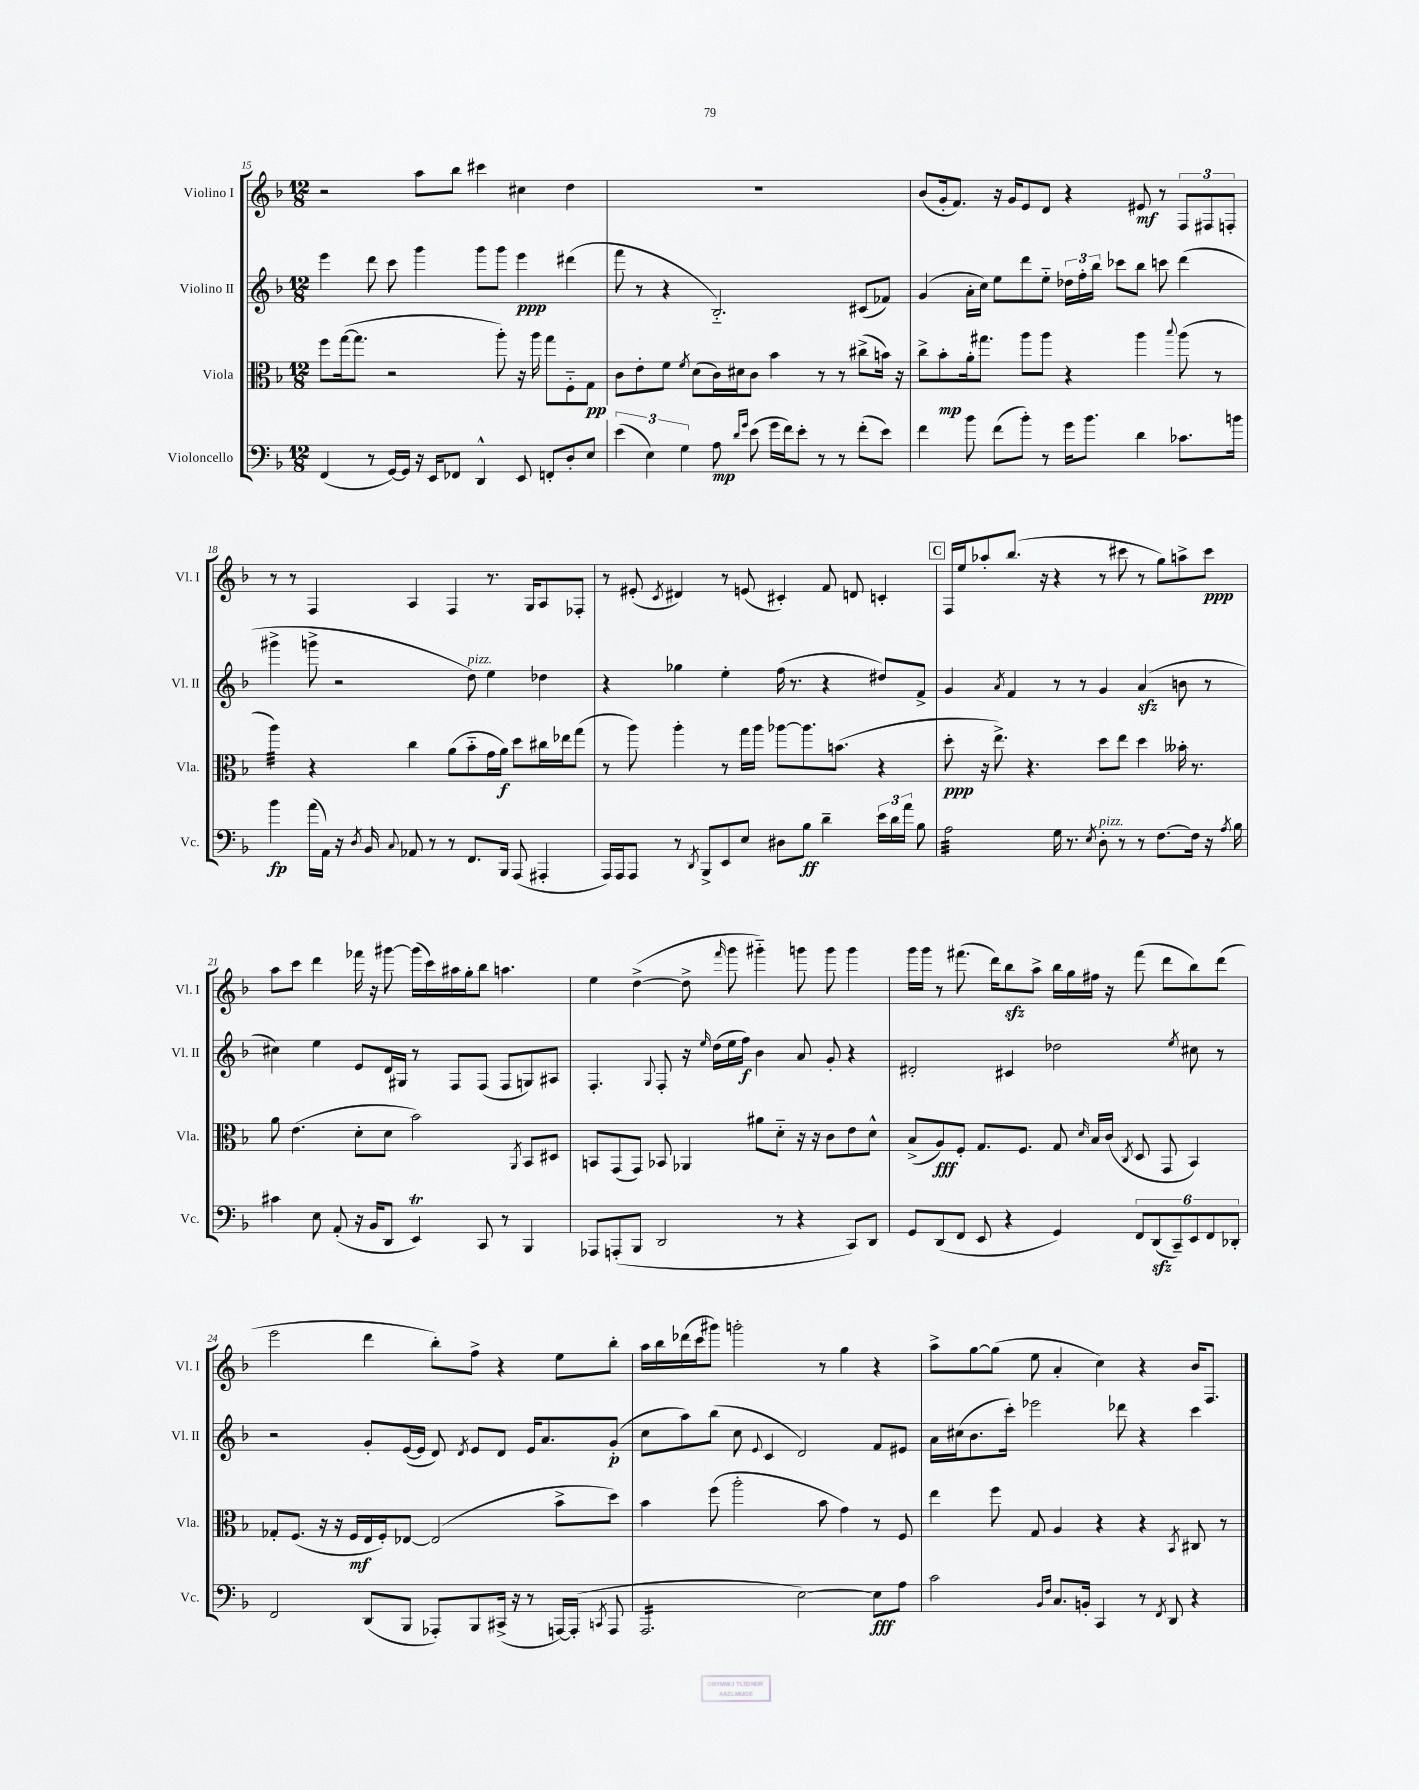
<<
\new StaffGroup <<
\new Staff = "s0" \with { instrumentName = "Violino I" shortInstrumentName = "Vl. I" } {
    \clef treble \key f \major \numericTimeSignature \time 12/8
    \autoBeamOff r2 a''8[ bes''8] cis'''4 cis''4 d''4 |
    R1. |
    bes'8[( g'16-. f'8.]) r16 g'16[ e'8 d'8] r4 eis'8\mf r8 \tuplet 3/2 { f8[ fis8 f8]-. } |
    r8 r8 f4 a4 f4 r8. g16[ a8 fes8]-. |
    r8 eis'8-.( \acciaccatura { c'8 } dis'4) r8 e'8( cis'4-.) f'8 d'8 c'4-. |
    \mark \markup { \box "C" } f16[ e''16 aes''8-. bes''8.]( r16 r4 r8 cis'''8 r8 g''8[) a''8-> cis'''8]\ppp |
    a''8[ c'''8] d'''4 fes'''16 r16 gis'''8~ gis'''16[( c'''16) ais''16 g''16-. bes''8] a''4. |
    e''4 d''4~->( d''8-> \grace { f'''16 } g'''8 gis'''4-_) g'''8 g'''8 g'''4 |
    g'''16[ g'''16] r8 fis'''8.( d'''16[) bes''8\sfz a''8]-> bes''16[ g''16 fis''16] r16 fis'''8( d'''8[ bes''8) d'''8]( |
    e'''2 d'''4 bes''8[-.) f''8]-> r4 e''8[ bes''8]-. |
    a''16[ bes''16 des'''16( c'''16 gis'''8]) g'''2-. r8 g''4 r4 |
    a''8[-> g''8~ g''8]( e''8 a'4-. c''4) r4 bes'16[ f8.] \bar "|." |
}
\new Staff = "s1" \with { instrumentName = "Violino II" shortInstrumentName = "Vl. II" } {
    \clef treble \key f \major \numericTimeSignature \time 12/8
    \autoBeamOff e'''4 d'''8 c'''8 g'''4 g'''8[ g'''8] e'''4\ppp dis'''4( |
    f'''8 r8 r4 bes2.-_) cis'8[( fes'8]) |
    g'4( a'16[-. c''16]) e''8[ d'''8 e''8]-_ \tuplet 3/2 { des''16[ f''16-. bes''16] } ces'''8[ bes''8] c'''8 d'''4( |
    gis'''4-> g'''8-> r2 d''8^\markup { \italic "pizz." }) e''4 des''4 |
    r4 ges''4 e''4-. f''16( r8. r4 dis''8[) f'8]-> |
    \mark \markup { \box "C" } g'4 \acciaccatura { a'8 } f'4 r8 r8 g'4 a'4\sfz( b'8 r8 |
    cis''4) e''4 e'8[ d'16 gis16] r8 f8[ f8]( f8[ g8) ais8] |
    f4.-. \appoggiatura { g8 } f8-. r16 \grace { e''16 } d''16[( e''16 f''16]\f) bes'4 a'8 g'8-. r4 |
    dis'2-. cis'4 des''2 \acciaccatura { e''8 } cis''8 r8 |
    r2 g'8[-. e'16~( e'16] d'8) \acciaccatura { d'8 } e'8[ d'8] e'16[ a'8. g'8]-.\p( |
    c''8[ a''8) bes''8]( c''8 \appoggiatura { e'8 } c'4 d'2) f'8[ eis'8] |
    a'16[ cis''16( bes'8. c'''16]-.) ees'''2 des'''8 r4 c'''4 \bar "|." |
}
\new Staff = "s2" \with { instrumentName = "Viola" shortInstrumentName = "Vla." } {
    \clef alto \key f \major \numericTimeSignature \time 12/8
    \autoBeamOff f''8[ g''16~( g''8.] r2 a''8-.) r16 a''16 g''8[ f8-_ g8]\pp |
    c'8[ e'8-. f'8] \acciaccatura { f'8 } d'8[( c'16) dis'16 c'8] bes'4 r8 r8 cis''8[->( b'16]) r16 |
    c''8[-> bes'8-.\mp a'16-. gis''8.] a''8[ a''8] r4 a''4 \appoggiatura { bes''8 } a''8( r8 |
    a''4:32) r4 c''4 a'8[( bes'8-_ g'16 a'16]\f) d''8[ cis''16 ees''16 g''8]( |
    r8 a''8) a''4-. r8 g''16[ a''16] aes''8[~ aes''8. b'8.]( r4 |
    \mark \markup { \box "C" } d''8-.\ppp r16 e''8.->) r4. d''8[ e''8] d''4 beses'16-. r8. |
    a'8 e'4.( d'8[-. d'8] bes'2) \acciaccatura { a,8 } bes,8[ dis8] |
    b,8[ g,8( g,8]) bes,8 aes,4 ais'8[ d'8]-_ r16 r16 c'8[ e'8 d'8]-^ |
    bes8[->( a8\fff) f8]-. g8.[ f8.] g8 \grace { d'16 } bes16[ c'16]( \acciaccatura { c8 } d8 g,8 bes,4) |
    ges8[-. f8.]( r16 r16 f16[\mf e16 f16-.) ees8]~ ees2( bes'8[-> d''8]) |
    bes'4 f''8( a''2-. bes'8 g'4) r8 f8 |
    e''4 f''8 g8 a4 r4 r4 \acciaccatura { bes,8 } cis8 r8 \bar "|." |
}
\new Staff = "s3" \with { instrumentName = "Violoncello" shortInstrumentName = "Vc." } {
    \clef bass \key f \major \numericTimeSignature \time 12/8
    \autoBeamOff f,4( r8 g,16[~) g,16] r16 e,16[ fes,8] d,4-^ e,8 f,8[-. d8-. e8] |
    \tuplet 3/2 { e'4( e4) g4 } a8\mp \grace { d'16[ g'16] } e'8( g'16[ f'16) e'8]-. r8 r8 f'8[-.( e'8]) |
    f'4 bes'8 f'8[( bes'8]-.) r8 g'16[ bes'8.] d'4 ces'8.[ b'16] |
    bes'4\fp a'16[( a,16]) r16 \acciaccatura { d8 } bes,16 \appoggiatura { c8 } aes,8 r8 r8 f,8.[ bes,,16] a,,8( ais,,4-. |
    a,,16[) a,,16 a,,8] r8 \acciaccatura { d,8 } bes,,8[-> e,8 e8] dis8[ bes8]\ff d'4-- \tuplet 3/2 { e'16[ d'16 a'16] } bes8 |
    \mark \markup { \box "C" } a2:32 g16 r8. \acciaccatura { e8 } d8-.^\markup { \italic "pizz." } r8 r8 f8.[~ f16] r16 \acciaccatura { a8 } bes16 |
    cis'4 e8 a,8-.( r16 bes,16[ d,8] e,4\trill) c,8 r8 bes,,4 |
    aes,,8[ a,,8-.( bes,,8] d,2 r8 r4 c,8[) d,8] |
    g,8[ d,8( f,8] e,8 r4 g,4) \tuplet 6/4 { f,8[ d,8\sfz( c,8--) e,8 f,8 des,8]-. } |
    f,2 d,8[( bes,,8] aes,,8[-.) bes,,8 cis,16]->( r16 r8 a,,16[~) a,,16]-.( \acciaccatura { c,8 } a,,8 |
    a,,2.:16 e2~) e8[\fff a8] |
    c'2 \grace { bes,16[ f16] } c8.[ b,16]-. c,4 r8 \acciaccatura { f,8 } d,8 r4 \bar "|." |
}
>>
>>
\layout { \context { \Score currentBarNumber = #15 } }
